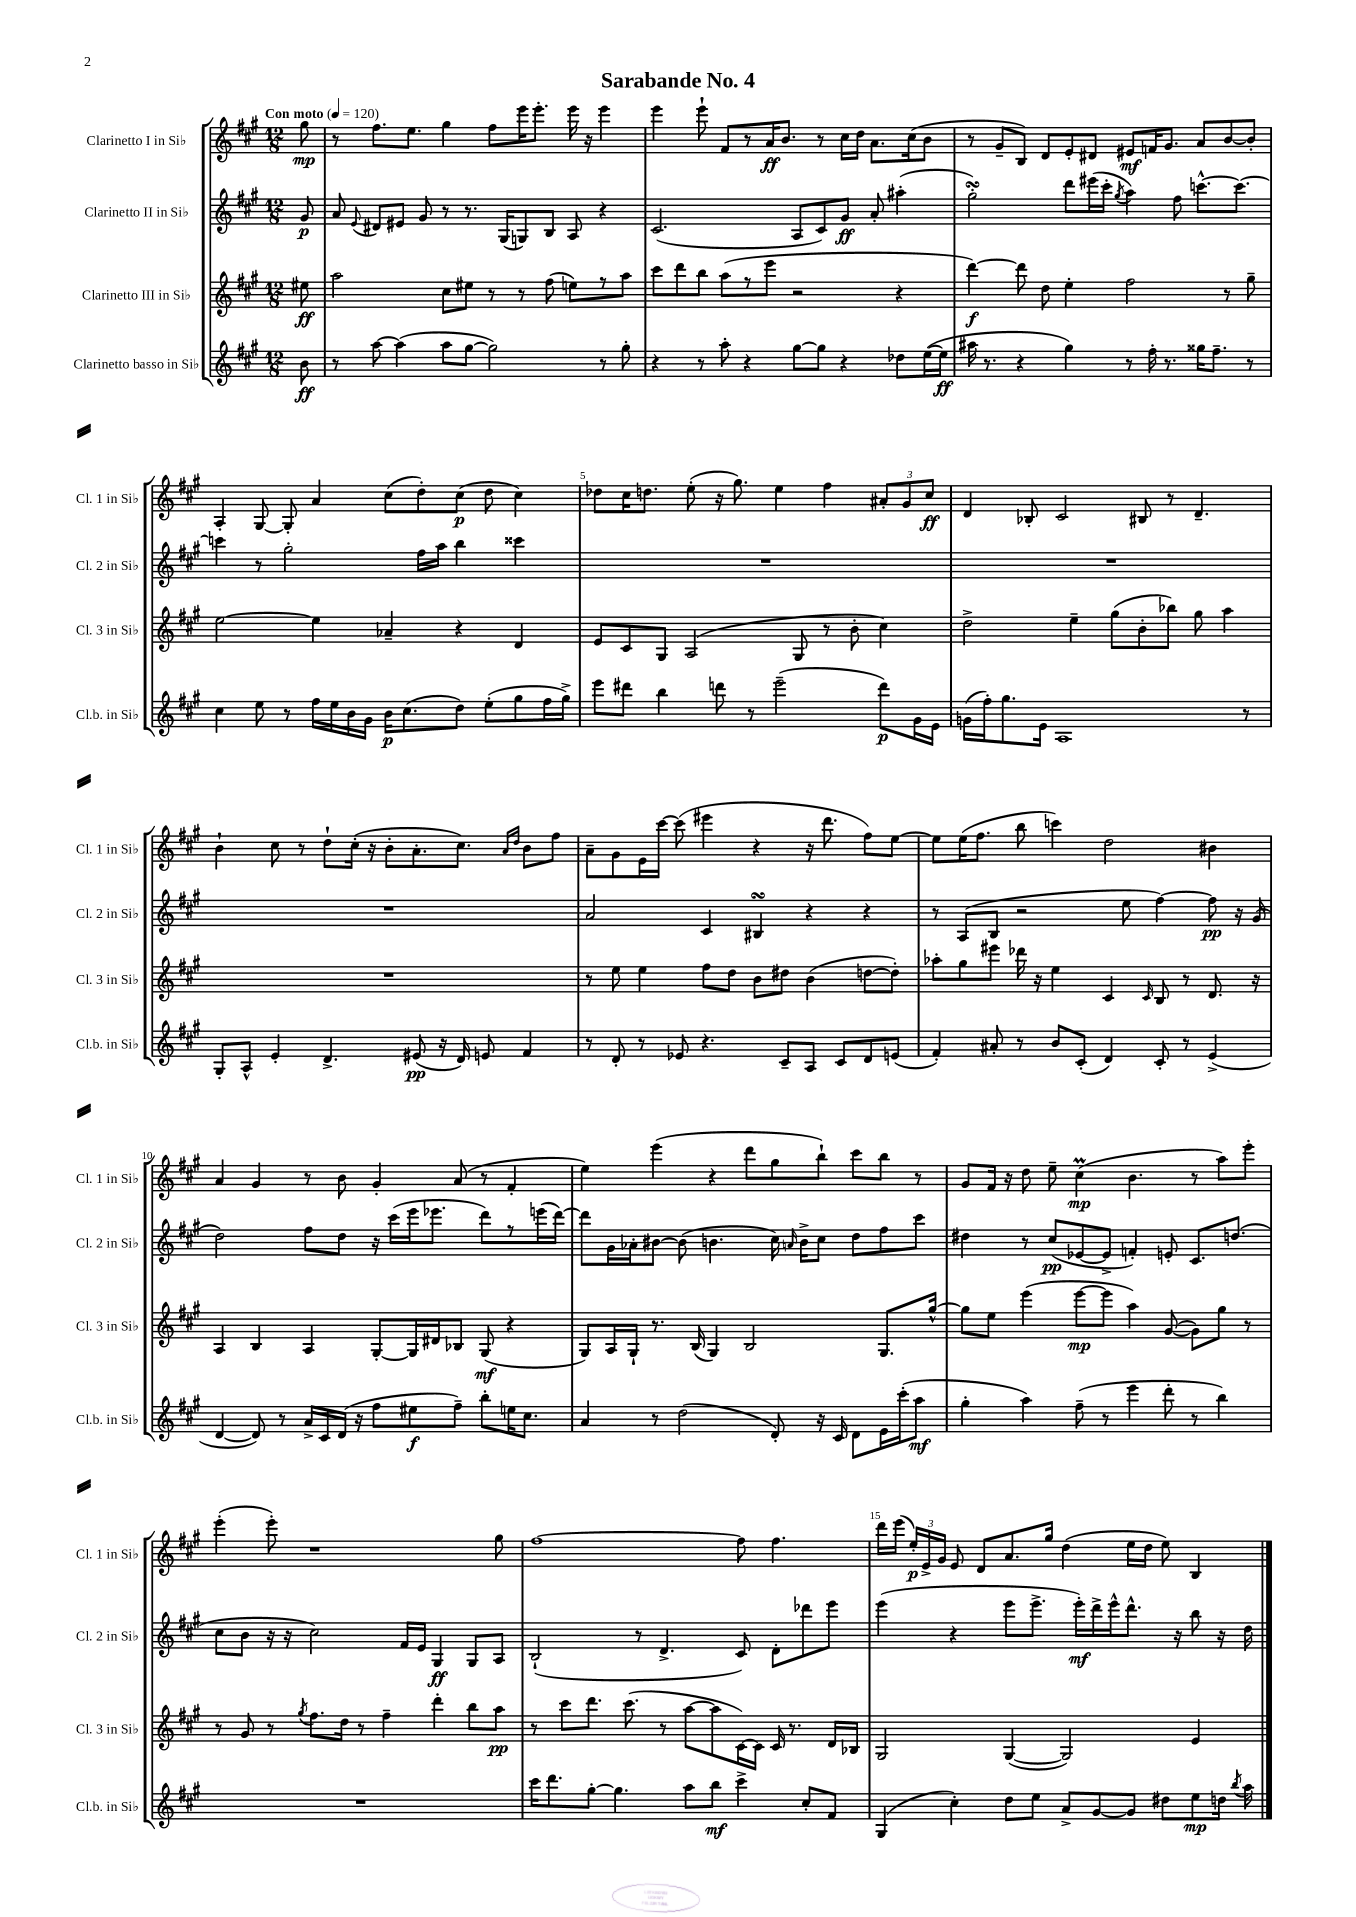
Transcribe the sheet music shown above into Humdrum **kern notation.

**kern	**kern	**kern	**kern
*staff4	*staff3	*staff2	*staff1
*clefG2	*clefG2	*clefG2	*clefG2
*k[f#c#g#]	*k[f#c#g#]	*k[f#c#g#]	*k[f#c#g#]
*M12/8	*M12/8	*M12/8	*M12/8
*MM120	*MM120	*MM120	*MM120
8b	8ee#	8g#	8gg#
=	=	=	=
8r	2aa	8a	8r
.	.	8qqe	.
[8aa	.	8d#	8.ff#
(4aa]	.	8e#	.
.	.	.	8.ee
.	.	8g#	.
8aa	8cc#	8r	4gg#
[8gg#	8ee#	8.r	.
2gg#])	8r	.	8ff#
.	.	(16G#	.
.	8r	8G)	16eee
.	.	.	8.eee'
.	(8ff#	8B	.
.	8ee)	8A	16eee
.	.	.	16r
8r	8r	4r	4eee
8gg#'	8aa	.	.
=	=	=	=
4r	8ccc#	(2.c#	4eee
.	8ddd	.	.
8r	8bb	.	8eee`
8aa'	(8aa	.	8f#
4r	8r	.	8r
.	8eee	.	16a
.	.	.	8.b
[8gg#	2r	8A	.
8gg#]	.	8c#)	8r
4r	.	8g#	16cc#
.	.	.	16dd
.	.	8a'	8.a
8dd-	4r	(4aa#'	.
.	.	.	(16cc#
([16ee	.	.	8b
16ee]	.	.	.
=	=	=	=
16aa#	[4ddd)	2gg#')	8r
8.r	.	.	.
.	.	.	8g#~
4r	8ddd]	.	8B)
.	8dd	.	8d
4gg#)	4ee'	8ddd	8e'
.	.	(16eee#	8d#
.	.	16ccc#'	.
.	.	8qgg#	.
8r	2ff#	4aa)	8e#
16ff#'	.	.	16f
8.r	.	.	8.g#
.	.	8ff#	.
16gg##	.	[8.ccc^^	8a
8.ff#~	.	.	.
.	8r	.	[8b
.	.	8.ccc_	.
8r	8gg#~	.	8b']
=	=	=	=
4cc#	[2ee	4ccc]	4A'
8ee	.	8r	[8G#
8r	.	2gg#'	8G#']
16ff#	4ee]	.	4a
16ee	.	.	.
16b	.	.	.
16g#	.	.	.
16b	4a-~	.	(8cc#
(8.cc#	.	.	.
.	.	16ff#	8dd')
.	.	16aa	.
8dd)	4r	4bb	(8cc#
(8ee'	.	.	8dd
8gg#	4d	4ccc##	4cc#)
16ff#	.	.	.
16gg#^)	.	.	.
=	=	=	=
8eee	8e	1.r	8dd-
8ddd#	8c#	.	16cc#
.	.	.	8.dd
4bb	8G#	.	.
.	(2A	.	(8ee'
8ddd	.	.	16r
.	.	.	8.gg#)
8r	.	.	.
(2eee~	.	.	4ee
.	8G#	.	.
.	8r	.	4ff#
.	8b'	.	.
8ddd)	4cc#)	.	12a#'
.	.	.	12g#
16g#	.	.	.
.	.	.	12cc#
16e	.	.	.
=	=	=	=
(16g	2dd^	1.r	4d
16ff#')	.	.	.
8.gg#	.	.	.
.	.	.	8B-'
16e	.	.	.
1A	.	.	2c#
.	4ee~	.	.
.	(8gg#	.	.
.	8b'	.	8B#
.	8bb-)	.	8r
.	8gg#	.	4.d~
.	4aa	.	.
8r	.	.	.
=	=	=	=
8G#'	1.r	1.r	4b`
8A^^	.	.	.
4e'	.	.	8cc#
.	.	.	8r
4.d^	.	.	8dd`
.	.	.	(16cc#'
.	.	.	16r
.	.	.	8b'
(8e#	.	.	8.a'
16r	.	.	.
16d)	.	.	8.cc#)
8e	.	.	.
.	.	.	16qqa
.	.	.	16qqdd
4f#	.	.	8b
.	.	.	8ff#
=	=	=	=
8r	8r	2a	8a~
8d'	8ee	.	8g#
8r	4ee	.	16e
.	.	.	[16ccc#
8e-	.	.	(8ccc#]
4.r	8ff#	4c#	4eee#
.	8dd	.	.
.	8b	4B#	4r
8c#~	8dd#	.	.
8A	(4b	4r	16r
.	.	.	8.ddd
8c#	.	.	.
8d	[8dd	4r	8ff#)
(8e	8dd'])	.	[8ee
=	=	=	=
4f#')	8aa-'	8r	8ee]
.	8gg#	(8A	(16ee
.	.	.	8.ff#
8a#'	8eee#	8B	.
8r	16ddd-	2r	8bb
.	16r	.	.
8b	4ee	.	4ccc)
(8c#'	.	.	.
4d)	4c#	.	2dd
.	.	8ee	.
.	16qqc#	.	.
8c#'	8B	[4ff#)	.
8r	8r	.	.
(4e^	8.d	8ff#]	4b#
.	.	16r	.
.	16r	(16g#	.
=	=	=	=
[4d	4A	2dd)	4a
8d])	4B	.	4g#
8r	.	.	.
16a^	4A	8ff#	8r
16c#	.	.	.
(16d	.	8dd	8b
16r	.	.	.
8ff#	[8G#'	16r	4g#'
.	.	(16ccc#	.
8ee#	16G#]	16eee	.
.	16d#	8.eee-	.
8ff#~)	8B-	.	(8a
8bb'	(8G#	8ddd)	8r
16ee	4r	8r	4f#'
8.cc#	.	.	.
.	.	(16eee	.
.	.	[16ddd)	.
=	=	=	=
4a	8G#)	8ddd]	4ee)
.	16A	16g#	.
.	16G#`	16a-'	.
8r	8.r	[8b#	(4eee
(2dd	.	(8b#]	.
.	(16B	.	.
.	4G#)	4.b	4r
.	2B	.	8ddd
8d')	.	16cc#)	8gg#
.	.	16qqa	.
.	.	16b^	.
16r	.	8cc#	8bb`)
16c#	.	.	.
8d	.	8dd	8ccc#
16e	8.G#	8ff#	8bb
(16ccc#'	.	.	.
8aa	.	8ccc#	8r
.	[16gg#^^	.	.
=	=	=	=
4gg#'	8gg#]	4dd#	8g#
.	8ee	.	16f#
.	.	.	16r
4aa)	(4eee	8r	8dd
.	.	(8cc#	8ee~
(8ff#~	[8eee	[8e-	(4cc#
8r	8eee]	8e-^]	.
4eee	4aa)	4f')	4.b
8ddd'	([8g#	8e'	.
8r	8g#])	8.c#	8r
4bb)	8gg#	.	8aa)
.	.	(8.dd	.
.	8r	.	8eee'
=	=	=	=
1.r	8r	8cc#	(4eee'
.	8g#	8b	.
.	8r	16r	8eee')
.	.	16r	.
.	8qgg#	.	.
.	8.ff#	2cc#)	1r
.	16dd	.	.
.	8r	.	.
.	4ff#~	.	.
.	.	16f#	.
.	.	16e	.
.	4ddd'	4G#	.
.	8bb	8G#	.
.	8aa	8A	8gg#
=	=	=	=
16ccc#	8r	(2B`	[1ff#
8.ddd	.	.	.
.	8ccc#	.	.
[8gg#'	8.ddd	.	.
4.gg#]	.	.	.
.	(8.ccc#	.	.
.	.	8r	.
.	8r	4.d^	.
8aa	[8aa	.	.
8bb	8aa]	.	.
4ccc#^	[16c#)	8c#)	8ff#]
.	16c#]	.	.
.	16c#	8d'	4.ff#
.	8.r	.	.
8cc#'	.	8ddd-	.
8f#	16d	8eee	.
.	16B-	.	.
=	=	=	=
(4G#	2G#	(4eee	16ddd
.	.	.	(16eee
.	.	.	24ee')
.	.	.	24e^
.	.	.	24g#
4cc#')	.	4r	8e
.	.	.	8d
8dd	([4G#	8eee	8.a
8ee	.	8.eee^	.
.	.	.	16gg#
8a^	2G#])	.	(4dd
.	.	16eee')	.
[8g#	.	16ddd^	.
.	.	16eee^^	.
8g#]	.	8.ddd^^	16ee
.	.	.	16dd
8dd#	.	.	8ee)
.	.	16r	.
8ee	4e	8bb	4B
16dd	.	16r	.
8qbb	.	.	.
16aa	.	16dd	.
==	==	==	==
*-	*-	*-	*-
